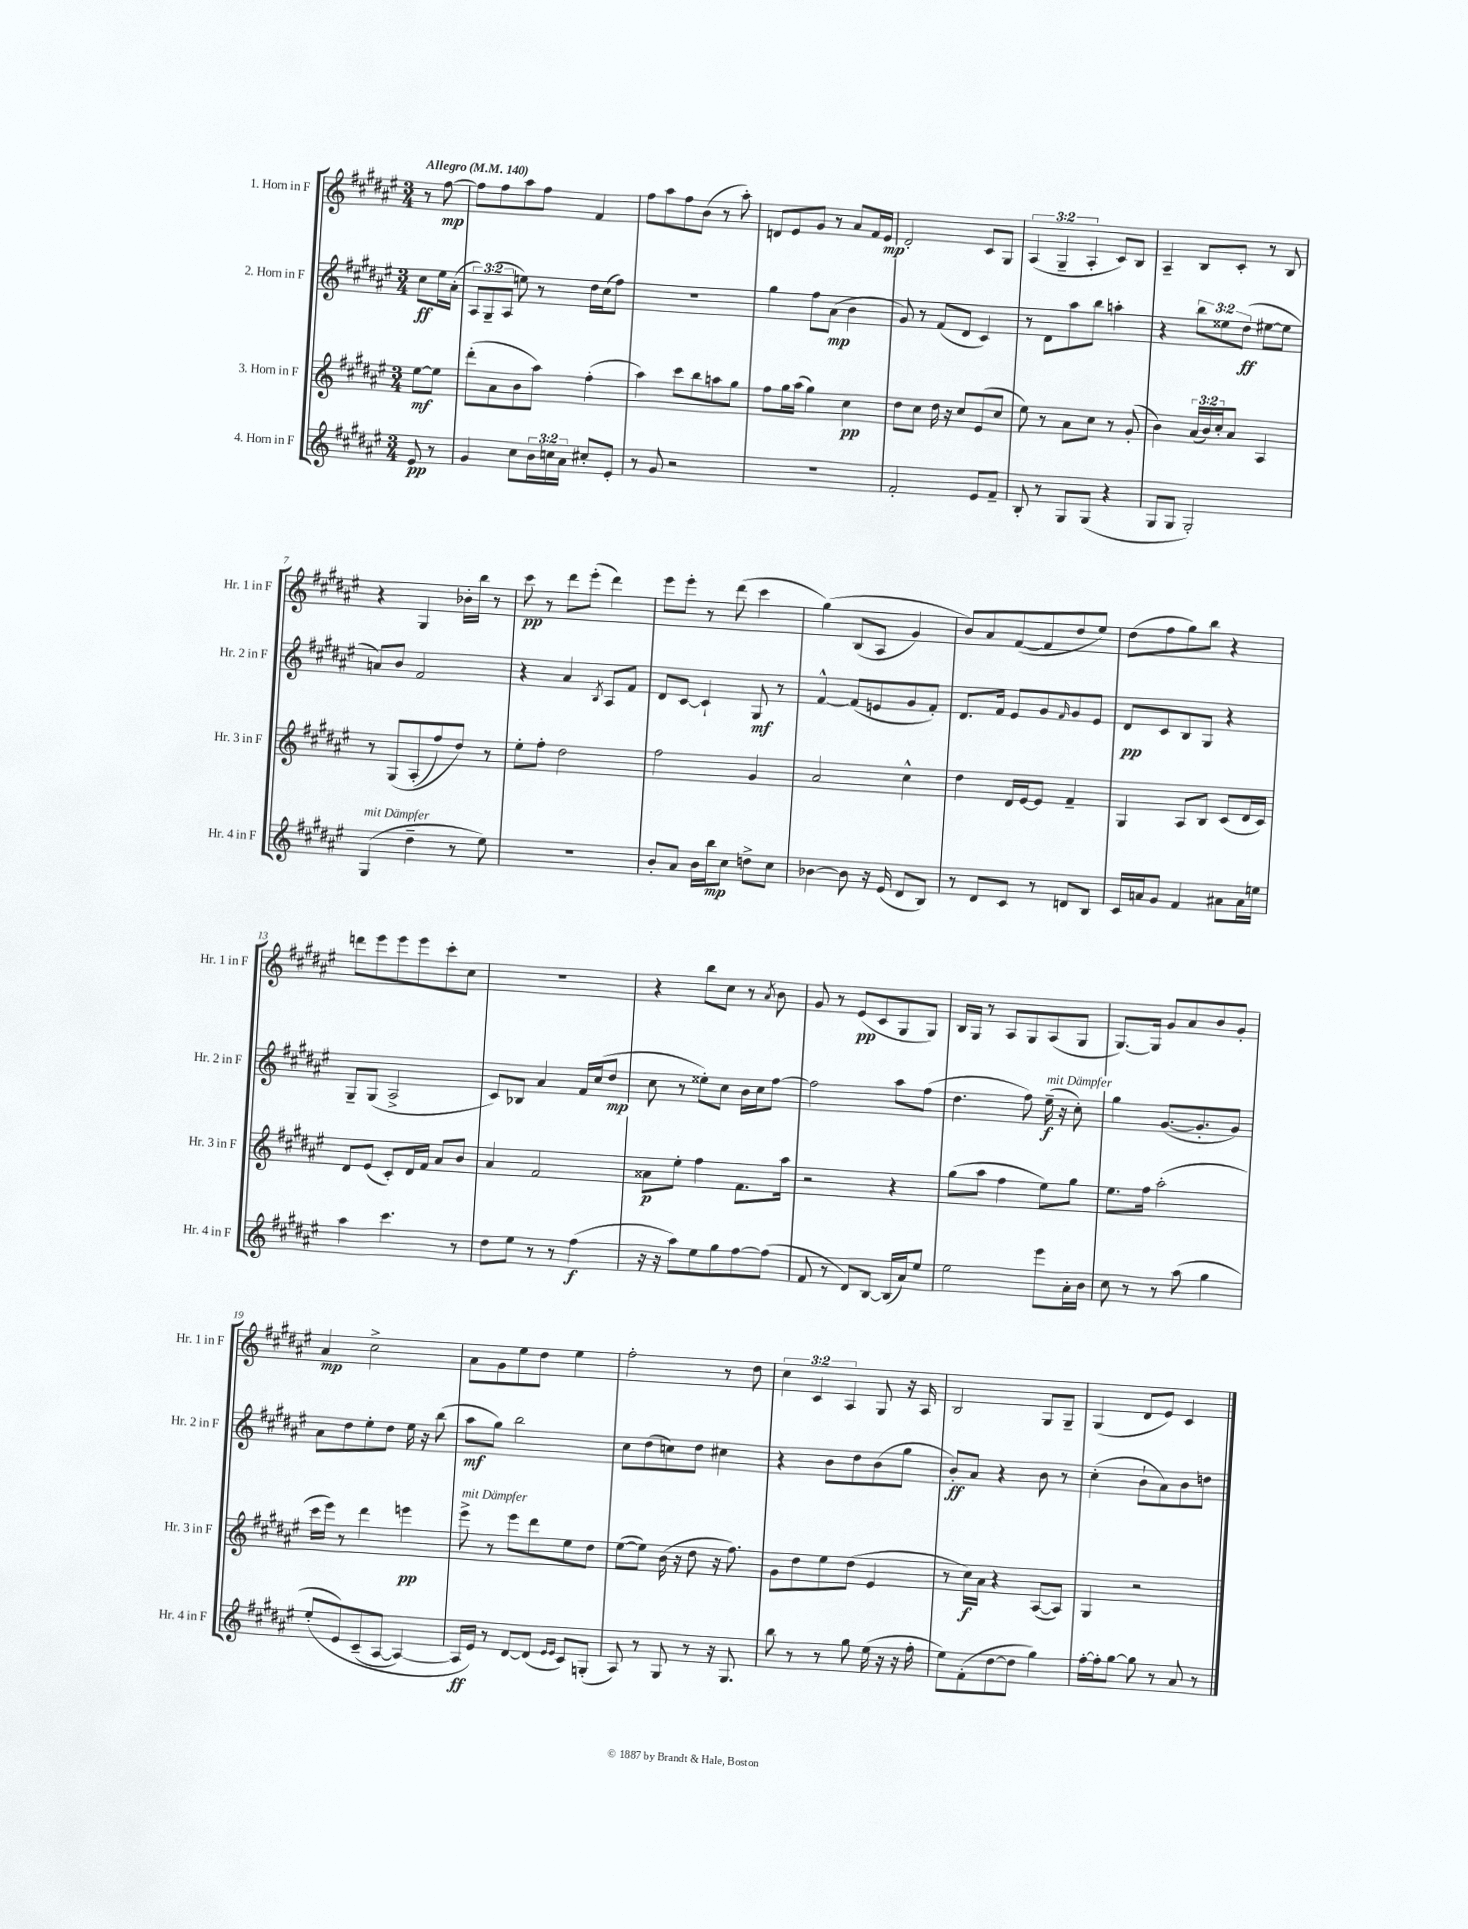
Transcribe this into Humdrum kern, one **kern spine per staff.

**kern	**kern	**kern	**kern
*staff4	*staff3	*staff2	*staff1
*clefG2	*clefG2	*clefG2	*clefG2
*k[f#c#g#d#a#e#]	*k[f#c#g#d#a#e#]	*k[f#c#g#d#a#e#]	*k[f#c#g#d#a#e#]
*M3/4	*M3/4	*M3/4	*M3/4
*MM140	*MM140	*MM140	*MM140
8e#	[8ee#	8cc#	8r
8r	8ee#]	16ee#	[8ff#
.	.	(16a#'	.
=	=	=	=
4g#	(8ddd#'	12A#)	8ff#]
.	.	(12G#~	.
.	8a#	.	8ff#
.	.	12A#	.
8cc#	8b	8ee)	8aa#
24b	8aa#)	8r	8ff#
24cc	.	.	.
24a#	.	.	.
8cc#'	(4ff#'	16dd#	4f#
.	.	(16cc#	.
8e#'	.	8ff#)	.
=	=	=	=
8r	4aa#)	2.r	8ff#
8g#	.	.	8aa#
2r	8ccc#	.	8ff#
.	8bb	.	(8b
.	8aa	.	8r
.	8gg#	.	8aa#')
=	=	=	=
2.r	8ff#	4gg#	8d
.	16gg#	.	8e#
.	(16aa#	.	.
.	4gg#)	8ff#	8g#
.	.	(8a#	8r
.	4cc#	4b	8a#
.	.	.	16f#
.	.	.	16e#
=	=	=	=
2f#'	8dd#	8g#)	2d#'
.	8cc#	8r	.
.	16dd#	(8f#	.
.	16r	.	.
.	8cc#	8d#	.
8e#	(8e#	4c#)	8c#
8f#~	8cc#	.	8G#
=	=	=	=
8B'	8ee#)	8r	(6A#
8r	8r	8d#	.
.	.	.	6G#~
8G#	8a#	8aa#	.
.	.	.	6A#'
(8G#	8cc#	8bb	.
4r	8r	4aa'	8c#)
.	(8g#'	.	8B
=	=	=	=
8G#	4b)	4r	4A#~
8G#	.	.	.
2G#')	(24a#	12bb	8B
.	24b)	.	.
.	24cc#'	12ee##	.
.	8a#	.	8c#'
.	.	(12dd#	.
.	4A#	[8ee#	8r
.	.	8ee#]	8B
=	=	=	=
(4G#	8r	8a)	4r
.	&(8G#	8b	.
4dd#~	(8A#'	2f#	4G#
.	8ff#)	.	.
8r	8dd#&)	.	16b-'
.	.	.	16bb
8ee#)	8r	.	8r
=	=	=	=
2.r	8ee#'	4r	8ccc#
.	8ff#'	.	8r
.	2dd#	4a#	8ddd#
.	.	.	(8eee#'
.	.	8qB	.
.	.	8A#	4ddd#)
.	.	8f#	.
=	=	=	=
8b'	2ff#	8d#	8eee#
8a#	.	[8c#	8eee#'
16b	.	4c#`]	8r
16bb	.	.	.
8cc#	.	.	(8ddd#
8dd^	4g#	8G#	4ccc#
8cc#	.	8r	.
=	=	=	=
[4b-	2a#	[4f#^^	&(4gg#)
8b-]	.	(8f#]	(8B
16r	.	8e	8A#
(16e#	.	.	.
8d#	4cc#^^	8g#	4g#)
8B)	.	8f#')	.
=	=	=	=
8r	4dd#	8.d#	8b&)
8d#	.	.	8a#
.	.	16f#	.
8c#	16d#	8e#	([8f#
.	[16e#	.	.
8r	8e#]	8g#	8f#]
.	.	16qqf#	.
8d	4f#~	8g#	8dd#
8B	.	8e#	8ee#)
=	=	=	=
16c#	4G#	8d#	(8dd#
16a	.	.	.
8g#	.	8c#	8ff#
4f#	8A#	8B	8gg#)
.	8B	8G#	8bb
8a#	(8c#	4r	4r
16a#	16d#	.	.
16ee	16c#)	.	.
=	=	=	=
4aa#	8d#	8G#~	8ddd
.	(8e#	(8G#	8eee#
4.ccc#	8c#')	2A#^	8eee#
.	16d#	.	8eee#
.	16f#	.	.
.	8a#	.	8ccc#'
8r	8b	.	8cc#
=	=	=	=
8dd#	4a#	8c#)	2.r
8ee#	.	8B-	.
8r	2f#	4a#	.
8r	.	.	.
(4ff#	.	16f#	.
.	.	(16cc#	.
.	.	8dd#	.
=	=	=	=
16r	8a##	8cc#	4r
16r	.	.	.
8aa#)	8ee#'	8r	.
8ee#	4ff#	8ee##')	8bb
8gg#	.	8cc#	8cc#
[8ff#	8.f#	16b	8r
.	.	16cc#	.
.	.	.	8qa#
(8ff#]	.	[8ff#	8b
.	16aa#	.	.
=	=	=	=
8f#	2r	2ff#]	8g#
8r	.	.	8r
8d#)	.	.	(8e#
[8B	.	.	8c#
(16B]	4r	8aa#	8G#
16a#)	.	.	.
8ee#	.	(8ff#	8G#)
=	=	=	=
2ee#	(8gg#	4.dd#	16B
.	.	.	16G#
.	8aa#	.	8r
.	4ff#	.	8A#
.	.	8ff#)	8G#
8eee#	8ee#)	(16ee#~	(8A#
.	.	16r	.
16a#'	8gg#	8cc#')	8G#
16b	.	.	.
=	=	=	=
8cc#	8.ee#	4gg#	[8.G#)
8r	.	.	.
.	16ff#	.	16G#]
8r	(2aa#'	([8.g#	8g#
(8aa#	.	.	8a#
.	.	8.g#']	.
4gg#	.	.	8b
.	.	8g#)	8g#'
=	=	=	=
&(8ee#'	16ccc#	8a#	4a#
.	16eee#)	.	.
8e#)	8r	8dd#	.
(8c#~	4ddd#	8ee#'	2cc#^
[8A#	.	8dd#	.
4A#_)	4eee	16ee#	.
.	.	16r	.
.	.	(8bb	.
=	=	=	=
16A#]	8eee#^	8aa#	8a#
16e#&)	.	.	.
8r	8r	8gg#)	8g#
[8d#	8eee#	2bb	8ee#
(8d#]	8ddd#	.	8dd#
16qqe#	.	.	.
16qqe#	.	.	.
8c#)	8ee#	.	4ee#
(8G'	8dd#	.	.
=	=	=	=
8A#)	([8ee#	8cc#	2ff#'
8r	8ee#])	(8dd#	.
8G#	(16b	8cc)	.
.	16r	.	.
8r	8dd#	8dd#	.
16r	16r	4cc#	8r
8.G#	8.ff#)	.	.
.	.	.	8dd#
=	=	=	=
8bb	8g#	4r	6cc#
8r	8dd#	.	.
.	.	.	6c#
8r	8ee#	8b	.
.	.	.	6A#
8gg#	(8dd#	8dd#	.
(16ee#	4e#	(8b	8G#
16r	.	.	.
16r	.	8gg#	16r
16ff#'	.	.	16A#
=	=	=	=
8ee#)	8r	8b')	2B
(8f#'	16cc#)	8a#	.
.	16a#	.	.
[8dd#	4r	4r	.
8dd#]	.	.	.
4gg#)	([8A#	8b	8G#
.	8A#])	8r	8G#~
=	=	=	=
[16ff#'	4G#	(4cc#'	(4G#
16ff#']	.	.	.
[8gg#	.	.	.
8gg#]	2r	8b`	8d#
8r	.	8a#)	8e#)
8a#	.	8b	4c#
8r	.	8dd	.
==	==	==	==
*-	*-	*-	*-
